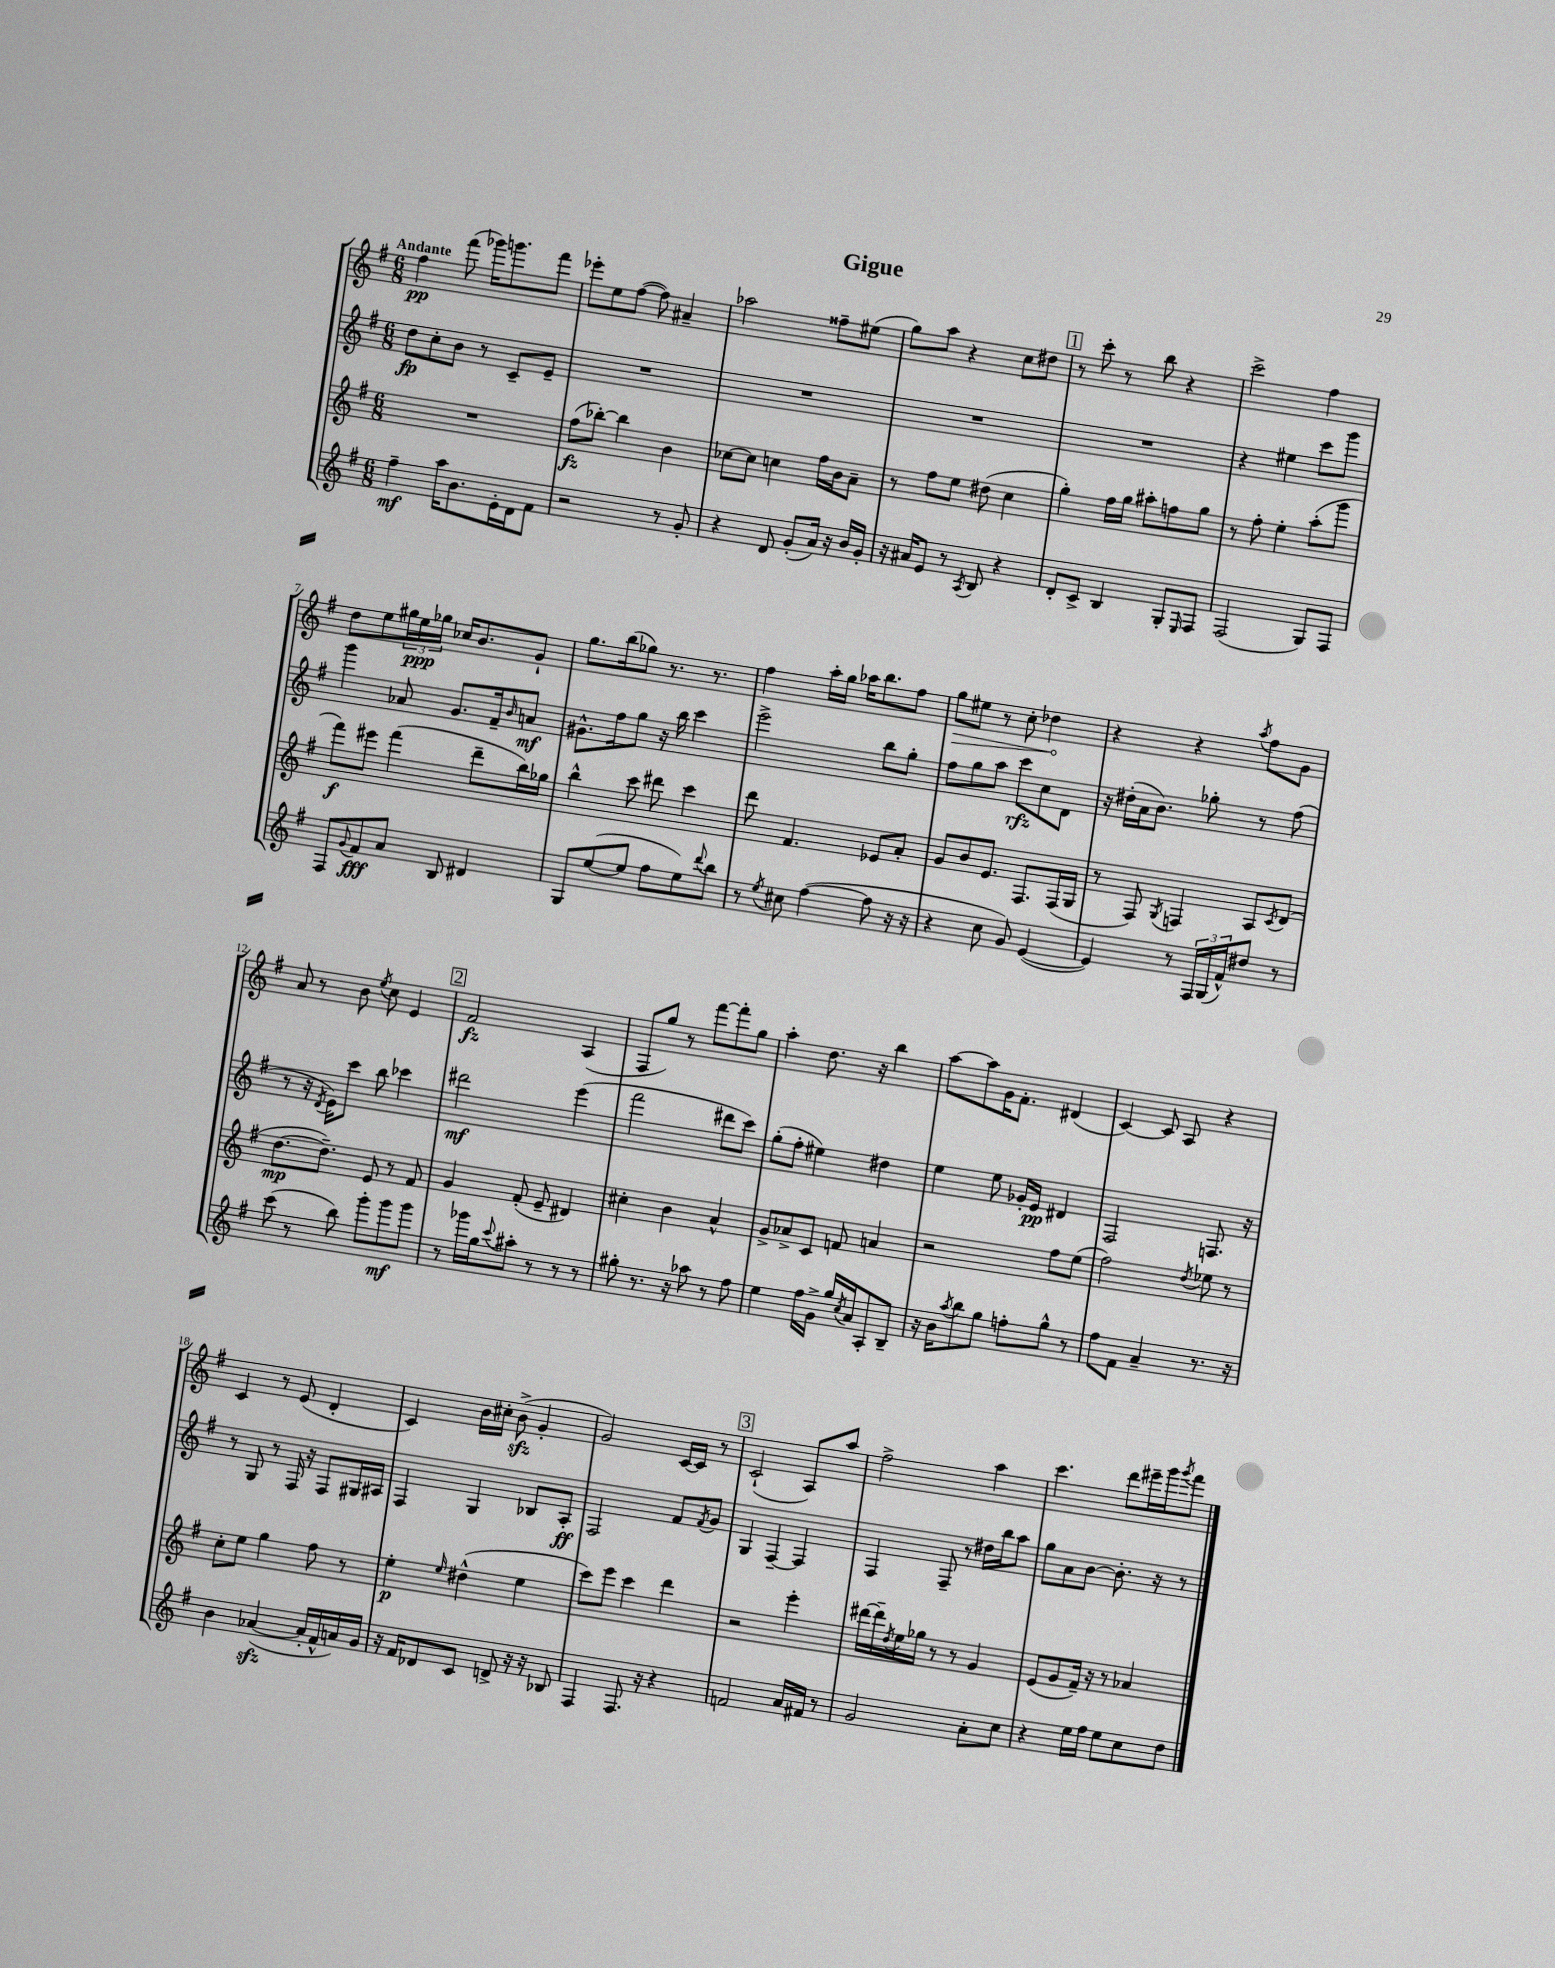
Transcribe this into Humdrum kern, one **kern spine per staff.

**kern	**kern	**kern	**kern
*staff4	*staff3	*staff2	*staff1
*clefG2	*clefG2	*clefG2	*clefG2
*k[f#]	*k[f#]	*k[f#]	*k[f#]
*M6/8	*M6/8	*M6/8	*M6/8
4ff#~\	2.r	8dd\L	4ff#\
.	.	8cc'\	.
16aa\LK	.	8b\J	(8fff#\
8.b\	.	.	.
.	.	8r	16ggg-\LK)
.	.	.	8.ggg\
16e'\L	.	8c~/L	.
16d\J	.	.	.
8f#\J	.	8e~/J	8fff#\J
=	=	=	=
2r	(8ff#\L	2.r	8eee-'\L
.	[8bb-'\J)	.	8ee\
.	4bb-\]	.	([8ff#\J
.	.	.	8ff#\])
8r	4b\	.	4a#~/
8g'/	.	.	.
=	=	=	=
4r	[8cc-\L	2.r	2aa-\
.	8cc-\]J	.	.
8d/	4cc\	.	.
(8g'/L	.	.	.
16a/Jk)	16ff#\LL	.	8ff##~\L
16r	16b\J	.	.
16b/LL	8a~\J	.	(8ee#\J
16g'/JJ	.	.	.
=	=	=	=
16r	8r	2.r	8gg\L)
16a#/LK	.	.	.
8e/J	8ff#\L	.	8aa\J
8r	8ee\J	.	4r
8qA/	.	.	.
8B/	(8dd#\	.	.
4r	4cc\	.	8cc\L
.	.	.	8dd#\J
=	=	=	=
8d'/L	4gg'\)	2.r	8r
8c^/J	.	.	8ccc'\
4B/	16ff#\LL	.	8r
.	16gg\JJ	.	.
.	8aa#'\L	.	8bb\
8G'/L	8ff\	.	4r
16qqE/	.	.	.
8F#/J	8gg\J	.	.
=	=	=	=
(2F#/	8r	4r	2ccc^\
.	8ff#'\	.	.
.	4ee'\	4ee#\	.
8G/L)	(8aa'\L	8ccc\L	4ff#\
8F#/J	8ggg\J	8ggg\J	.
=	=	=	=
8F#/L	8fff#\L)	4ggg\	8dd\L
8qqg/	.	.	.
8f#/	8eee#\J	.	8ee\
8a/J	(4fff#\	8a-/	24gg#\L
.	.	.	24ee\
.	.	.	24gg-\JJ
8B/	.	8.g/L	16cc-/LK
.	.	.	8.b/
4d#/	8ddd~\L	.	.
.	.	16f#~/k	.
.	.	16qqb/	.
.	16bb\L)	8a/J	8g`/J
.	16gg-\JJ	.	.
=	=	=	=
8G/L	4bb^^\	8.g#^^\L	8.gg\L
([8ee/	.	.	.
.	.	16ff#\k	(16bb\k
8ee/]J	8ccc\	8gg\J	8gg-\J)
8ff#\L	8ddd#\	16r	8.r
.	.	16bb\	.
8ee\)	4ccc\	4ccc\	.
.	.	.	8.r
8qqddd/	.	.	.
8bb\J	.	.	.
=	=	=	=
8r	8ddd\	2eee^\	4ff#\
8qee/	.	.	.
8cc#\	4.f#/	.	.
([4ff#\	.	.	16aa'\LL
.	.	.	16gg\JJ
.	.	.	16aa-\LK
.	.	.	8.bb\
8ff#\]	8e-/L	8bb\L	.
16r	8a'/J	8gg'\J	8ff#\J
16r	.	.	.
=	=	=	=
4r	8g/L	8ff#\L	8gg\L
.	8b/	8gg\	8ee#\J
8cc\	8.e/J	8aa\J	8r
8g/)	.	8ccc\L	8cc'\
.	8.F#/L	.	.
([4e/	.	8cc\	4dd-\
.	(16F#/L	8d\J	.
.	16G/JJ	.	.
=	=	=	=
4e/])	8r	16r	4r
.	.	(16dd#'\LL	.
.	8F#/)	16a\J	.
.	.	8.b\J)	.
.	8qG/	.	.
8r	4F/	.	4r
24F#/LL	.	8gg-'\	.
(24G/	.	.	.
24f#^^/J)	.	.	.
.	.	.	8qaa/
8dd#/J	8A/L	8r	8ff#\L
.	8qc/	.	.
8r	(8d/J	(8ff#\	8g\J
=	=	=	=
(8ccc\	[8.dd\L	8r	8a/
8r	.	16r	8r
.	.	8qd/	.
.	8.dd~\]J)	16e\LK)	.
8bb\)	.	8ccc\J	8b\
.	.	.	8qee/
8ggg'\L	8e/	8bb\	8cc\
8ggg\	8r	4ccc-\	4e/
8ggg\J	8f#/	.	.
=	=	=	=
8r	4g/	2ddd#\	2f#/
16ggg-\LL	.	.	.
16gg\J	.	.	.
8qqccc/	.	.	.
8aa#'\J	(8f#'/	.	.
8r	8e~/	.	.
8r	4d#/)	(4eee\	(4A/
8r	.	.	.
=	=	=	=
8gg#'\	4cc#'\	2fff#\	8F#/L
8.r	.	.	8gg/J)
.	4b\	.	8r
16r	.	.	.
8aa-\	.	.	[8fff#\L
8r	4a^^/	8ddd#\L	8fff#'\]
8ff#\	.	8ccc\J)	8gg\J
=	=	=	=
4ee\	8g^/L	(8gg'\L	4aa'\
.	8a-^/	8ff#'\J	.
16ff#\LL	8c/J	4ee#\)	8.dd\
16g^\JJ	.	.	.
16gg/LL	8f/	.	.
8qcc/	.	.	.
16a/J	.	.	16r
8A'/	4a/	4dd#\	4bb\
8B~/J	.	.	.
=	=	=	=
16r	2r	4ee\	[8aa\L
16b\LK	.	.	.
8qaa/	.	.	.
8bb\	.	.	8aa\]
8gg\J	.	8ee\	16g\K
.	.	.	8.f#'\J
8ff'\L	.	16g-'/LL	.
.	.	16e/JJ	.
8gg^^\J	8ff#\L	4d#/	(4d#/
8r	(8ee\J	.	.
=	=	=	=
8ff#\L	2ff#\)	2F#/	[4c/)
8f#\J	.	.	.
4a~/	.	.	8c/]
.	.	.	8A/
.	8qdd/	.	.
8.r	8ee-\	8.F/	4r
.	8r	.	.
16r	.	16r	.
=	=	=	=
4b\	8cc'\L	8r	4c/
.	8ee\J	8G/	.
([4a-/	4gg\	8r	8r
.	.	16F#/	(8e/
.	.	16r	.
16a-'/]LL	8ff#\	8F#/L	4d'/
16f#^^/	.	.	.
16a/)	8r	16G#/L	.
16g/JJ	.	16A#/JJ	.
=	=	=	=
16r	4ee'\	4F#/	4c/)
16f#/LK	.	.	.
8d-/	.	.	.
.	16qqee/	.	.
8c/J	(4dd#^^\	4G/	16b\LL
.	.	.	16cc#'\JJ
8d^/	.	.	(8b^\
16r	4ee\	8B-/L	4g'/
16r	.	.	.
8B-/	.	8A'/J	.
=	=	=	=
4F#/	8ccc\L)	2F#/	2g/)
.	8eee\J	.	.
8.F#/	4ccc\	.	.
16r	.	.	.
4r	4ddd\	8f#/L	[16c/LL
.	.	.	16c/]JJ
.	.	8qf#/	.
.	.	8g/J	8r
=	=	=	=
2f/	2r	4G/	(2c`/
.	.	[4F#~/	.
16a/LL	4eee'\	4F#/]	8A/L)
16f#/JJ	.	.	.
8r	.	.	8aa/J
=	=	=	=
2g/	[16ddd#\LL	4F#/	2ff#^\
.	16ddd#~\]	.	.
.	8qdd/	.	.
.	16ee\	.	.
.	16gg-\JJ	.	.
.	8r	8F#~/	.
.	8r	8r	.
8a'\L	4g/	16dd#\LL	4aa\
.	.	16bb\J	.
8cc\J	.	8aa\J	.
=	=	=	=
4r	(8e/L	8gg\L	4.ccc\
.	8g/	8a\	.
16ee\LL	16f#~/Jk)	[8b\J	.
16ff#\JJ	16r	.	.
8ee\L	8r	8.b'\]	8ddd\L
8cc\	4a-/	.	16eee#~\L
.	.	16r	16ggg\J
.	.	.	8qggg/
8dd\J	.	8r	8fff#\J
==	==	==	==
*-	*-	*-	*-
